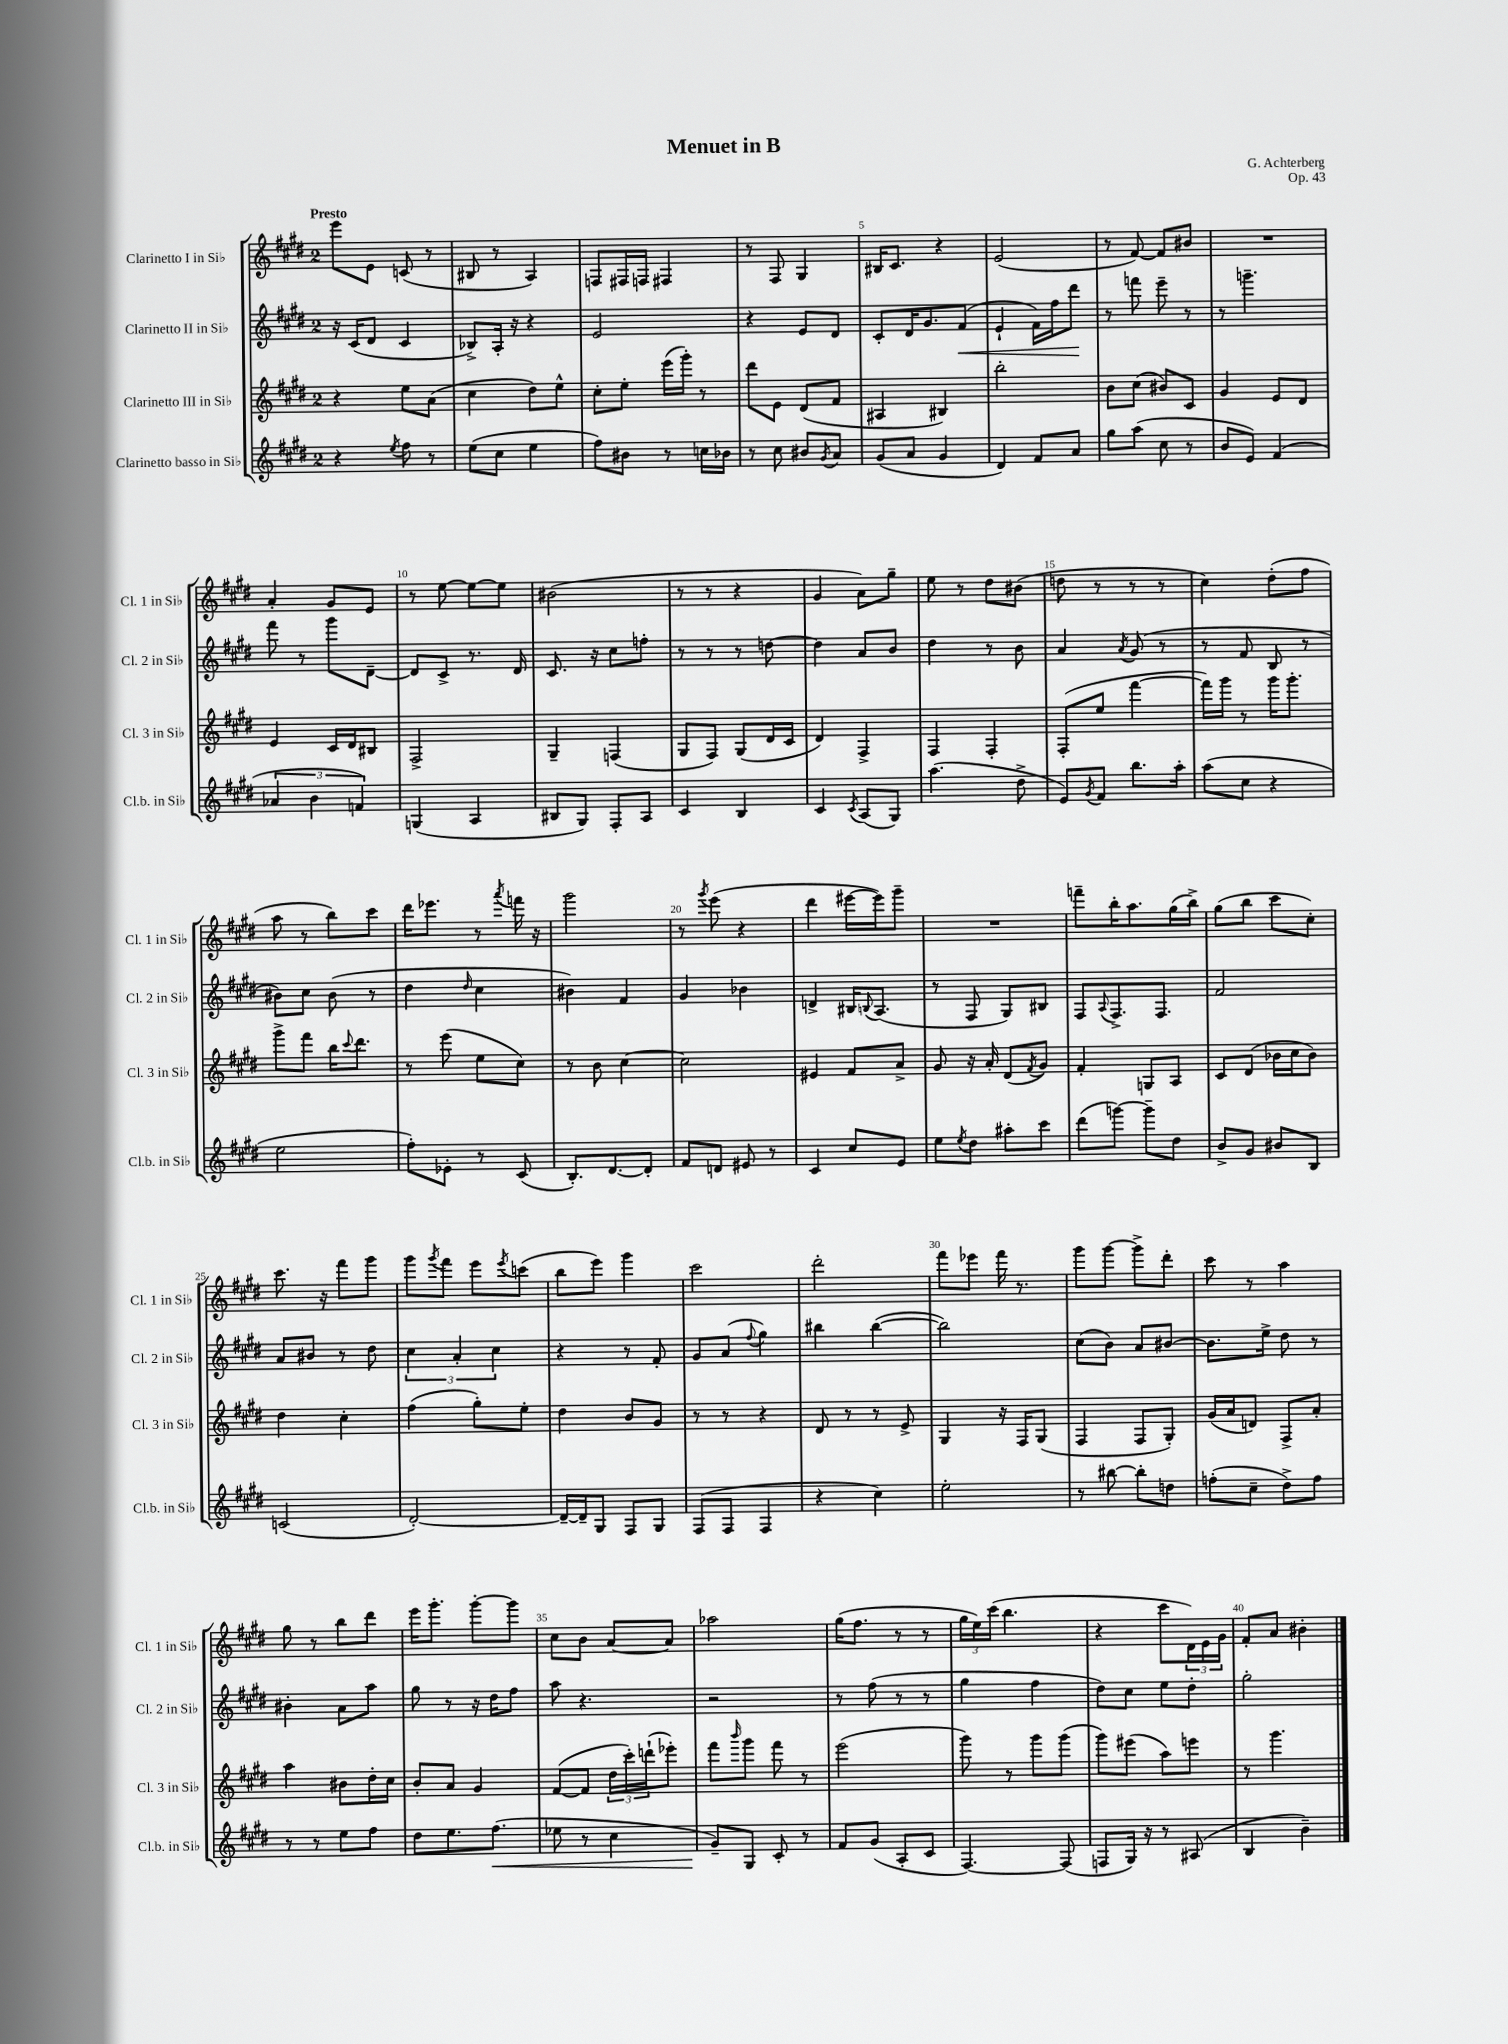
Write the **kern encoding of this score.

**kern	**kern	**kern	**kern
*staff4	*staff3	*staff2	*staff1
*clefG2	*clefG2	*clefG2	*clefG2
*k[f#c#g#d#]	*k[f#c#g#d#]	*k[f#c#g#d#]	*k[f#c#g#d#]
*M2/4	*M2/4	*M2/4	*M2/4
4r	4r	16r	8eee
.	.	(16c#	.
.	.	8d#	8e
8qee	.	.	.
8ff#	8ee	4c#	(8c
8r	(8a	.	8r
=	=	=	=
(8ee	4cc#	8B-^)	8B#
8cc#	.	16A'	8r
.	.	16r	.
4ee	8dd#)	4r	4A)
.	8ee^^	.	.
=	=	=	=
8ff#)	8cc#'	2e	8F
8b#	8ee'	.	16F#
.	.	.	16F
8r	(16eee	.	4F#
.	16ggg#')	.	.
16cc	8r	.	.
16b-	.	.	.
=	=	=	=
8r	8ddd#	4r	8r
8cc#	8e	.	8F#
8b#	(8d#	8e	4G#
8qg#	.	.	.
8a	8f#	8d#	.
=	=	=	=
(8g#	4A#	8c#'	16B#
.	.	.	8.c#
8a	.	16d#	.
.	.	8.g#	.
4g#	4B#)	.	4r
.	.	(8f#	.
=	=	=	=
4d#)	2bb'	4e`	(2e
8f#	.	16f#)	.
.	.	16ff#	.
8a	.	8ddd#	.
=	=	=	=
8gg#	8b	8r	8r
(8aa	(8cc#	8fff	[8f#)
8cc#	8b#)	8eee~	8f#]
8r	8c#	8r	8b#
=	=	=	=
8b	4g#	8r	2r
8e)	.	4.ggg~	.
(4f#	8e	.	.
.	8d#	.	.
=	=	=	=
6a-	4e	8fff#	4a'
.	.	8r	.
6b	.	.	.
.	16c#	8ggg#	8g#
.	16d#	.	.
6f)	.	.	.
.	8B#	[8d#~	8e
=	=	=	=
(4G	2F#^	8d#]	8r
.	.	8c#^	[8ee
4A	.	8.r	8ee_
.	.	.	8ee]
.	.	16d#	.
=	=	=	=
8B#	4G#~	8.c#	(2b#
8G#)	.	.	.
.	.	16r	.
8F#'	(4F	8cc#	.
8A	.	8ff'	.
=	=	=	=
4c#	8G#	8r	8r
.	8F#)	8r	8r
4B	(8G#	8r	4r
.	16d#	[8dd	.
.	16c#	.	.
=	=	=	=
4c#	4d#)	4dd]	4g#
8qc#	.	.	.
(8A	4F#^	8a	8a)
8G#)	.	8b	8gg#~
=	=	=	=
(4.aa	4F#	4dd#	8ee
.	.	.	8r
.	4F#'	8r	8dd#
8dd#^	.	8b	(8b#
=	=	=	=
8e)	(8F#'	4a	8dd
8qg#	.	.	.
8f#	8ee	.	8r
.	.	8qa	.
8.bb	[4fff#	(8g#	8r
.	.	8r	8r
16aa'	.	.	.
=	=	=	=
(8aa	16fff#])	8r	4cc#)
.	16ggg#	.	.
8cc#	8r	8f#	.
4r	16ggg#	8B	(8dd#'
.	8.ggg#'	.	.
.	.	8r	8ff#
=	=	=	=
2ee	8ggg#^	8b#)	8aa
.	8fff#	8cc#	8r
.	16bb	(8b#	8bb)
.	8qqccc#	.	.
.	8.ddd#	.	.
.	.	8r	8ccc#
=	=	=	=
8ff#')	8r	4dd#	16ddd#
.	.	.	8.eee-
8e-'	(8eee	.	.
.	.	16qqdd#	.
8r	8ee	4cc#	8r
.	.	.	8qaaa
(8c#	8cc#)	.	16fff
.	.	.	16r
=	=	=	=
8.B')	8r	4b#)	2ggg#
.	8b	.	.
[8.d#	.	.	.
.	[4cc#	4f#	.
8d#']	.	.	.
=	=	=	=
8f#	2cc#]	4g#	8r
.	.	.	8qggg#
8d	.	.	(8eee
8e#	.	4b-	4r
8r	.	.	.
=	=	=	=
4c#	4e#	4d^	4ddd#
8cc#	8f#	16B#	[16eee#
.	.	8qqB	.
.	.	(8.A	16eee#])
8e	8a^	.	8ggg#~
=	=	=	=
8ee	8g#	8r	2r
8qee	.	.	.
8dd#	16r	8F#	.
.	16a'	.	.
8aa#'	(8d#	8G#)	.
.	8qf#	.	.
8ccc#	8g#)	8B#	.
=	=	=	=
(8ddd#	4f#'	8F#	8fff~
.	.	8qqA	.
[8ggg)	.	8.F#^	16bb'
.	.	.	8.aa
8ggg~]	8G	.	.
.	.	8.F#	.
8dd#	8A	.	(16gg#
.	.	.	16bb^)
=	=	=	=
8b^	8c#	2f#	(8gg#
8g#	(8d#	.	8bb
8b#	16b-	.	8ccc#
.	16cc#	.	.
8B	8b-)	.	8cc#')
=	=	=	=
(2c	4dd#	8a	8.ccc#
.	.	8b#	.
.	.	.	16r
.	4cc#'	8r	8fff#
.	.	8dd#	8ggg#
=	=	=	=
[2d#')	(4ff#	6cc#	8ggg#
.	.	.	8qggg#
.	.	.	8fff#
.	.	6a'	.
.	8gg#')	.	8eee
.	.	6cc#	.
.	.	.	8qeee
.	8ee'	.	(8ccc
=	=	=	=
16d#~_	4dd#	4r	8bb
16d#~]	.	.	.
8G#	.	.	8eee)
8F#	8b	8r	4ggg#
8G#	8g#	8f#'	.
=	=	=	=
(8F#	8r	8g#	2ccc#
8F#	8r	(8a	.
.	.	8qqff#	.
4F#	4r	4gg#)	.
=	=	=	=
4r	8d#	4bb#	2ddd#'
.	8r	.	.
4cc#)	8r	([4bb#	.
.	8e^	.	.
=	=	=	=
2ee'	4G#	2bb#])	8fff#
.	.	.	8eee-
.	16r	.	16fff#
.	16F#	.	8.r
.	(8G#	.	.
=	=	=	=
8r	4F#	(8cc#	8ggg#
[8bb#	.	8b)	[8ggg#
8bb#']	8F#	8a	8ggg#^]
8dd	8G#')	[8b#	8ddd#'
=	=	=	=
(8ff'	(16g#	8.b#]	8ccc#
.	16a	.	.
8cc#~	8d)	.	8r
.	.	16ee^	.
8dd#^)	8F#^	8dd#	4aa
8ff	8a'	8r	.
=	=	=	=
8r	4aa	4b#'	8gg#
8r	.	.	8r
8ee	8b#	8a	8bb
8ff#	16dd#'	8aa	8ddd#
.	16cc#	.	.
=	=	=	=
8dd#	8b'	8gg#	16eee
.	.	.	8.ggg#'
8.ee	8a	8r	.
.	4g#	16r	[8ggg#'
(8.ff#	.	16dd#	.
.	.	8ff#	8ggg#]
=	=	=	=
8ee-	([8f#	8aa	8cc#
8r	8f#]	4.r	8b
4cc#	24dd#	.	[8a
.	24ccc#')	.	.
.	(24ddd`	.	.
.	8eee-')	.	8a]
=	=	=	=
8g#~)	8fff#	2r	2aa-
.	16qqbbb	.	.
8G#	8ggg#	.	.
8c#'	8fff#	.	.
8r	8r	.	.
=	=	=	=
8f#	(2eee	8r	(16gg#
.	.	.	8.ff#
(8g#	.	(8ff#	.
8A'	.	8r	8r
8c#	.	8r	8r
=	=	=	=
[4.F#)	8ggg#)	4gg#	24gg#
.	.	.	24ee)
.	.	.	(24ccc#
.	8r	.	4.bb
.	8ggg#	4ff#	.
(8F#]	(8ggg#	.	.
=	=	=	=
8F	8ggg#)	8dd#)	4r
16G#)	(8eee#	8cc#	.
16r	.	.	.
8r	8aa)	8ee	8ccc#
(8A#	8eee	8dd#'	24d#)
.	.	.	24e
.	.	.	24g#
=	=	=	=
4B	8r	2gg#'	8f#'
.	4.ggg#	.	8a
4b~)	.	.	4b#'
==	==	==	==
*-	*-	*-	*-
